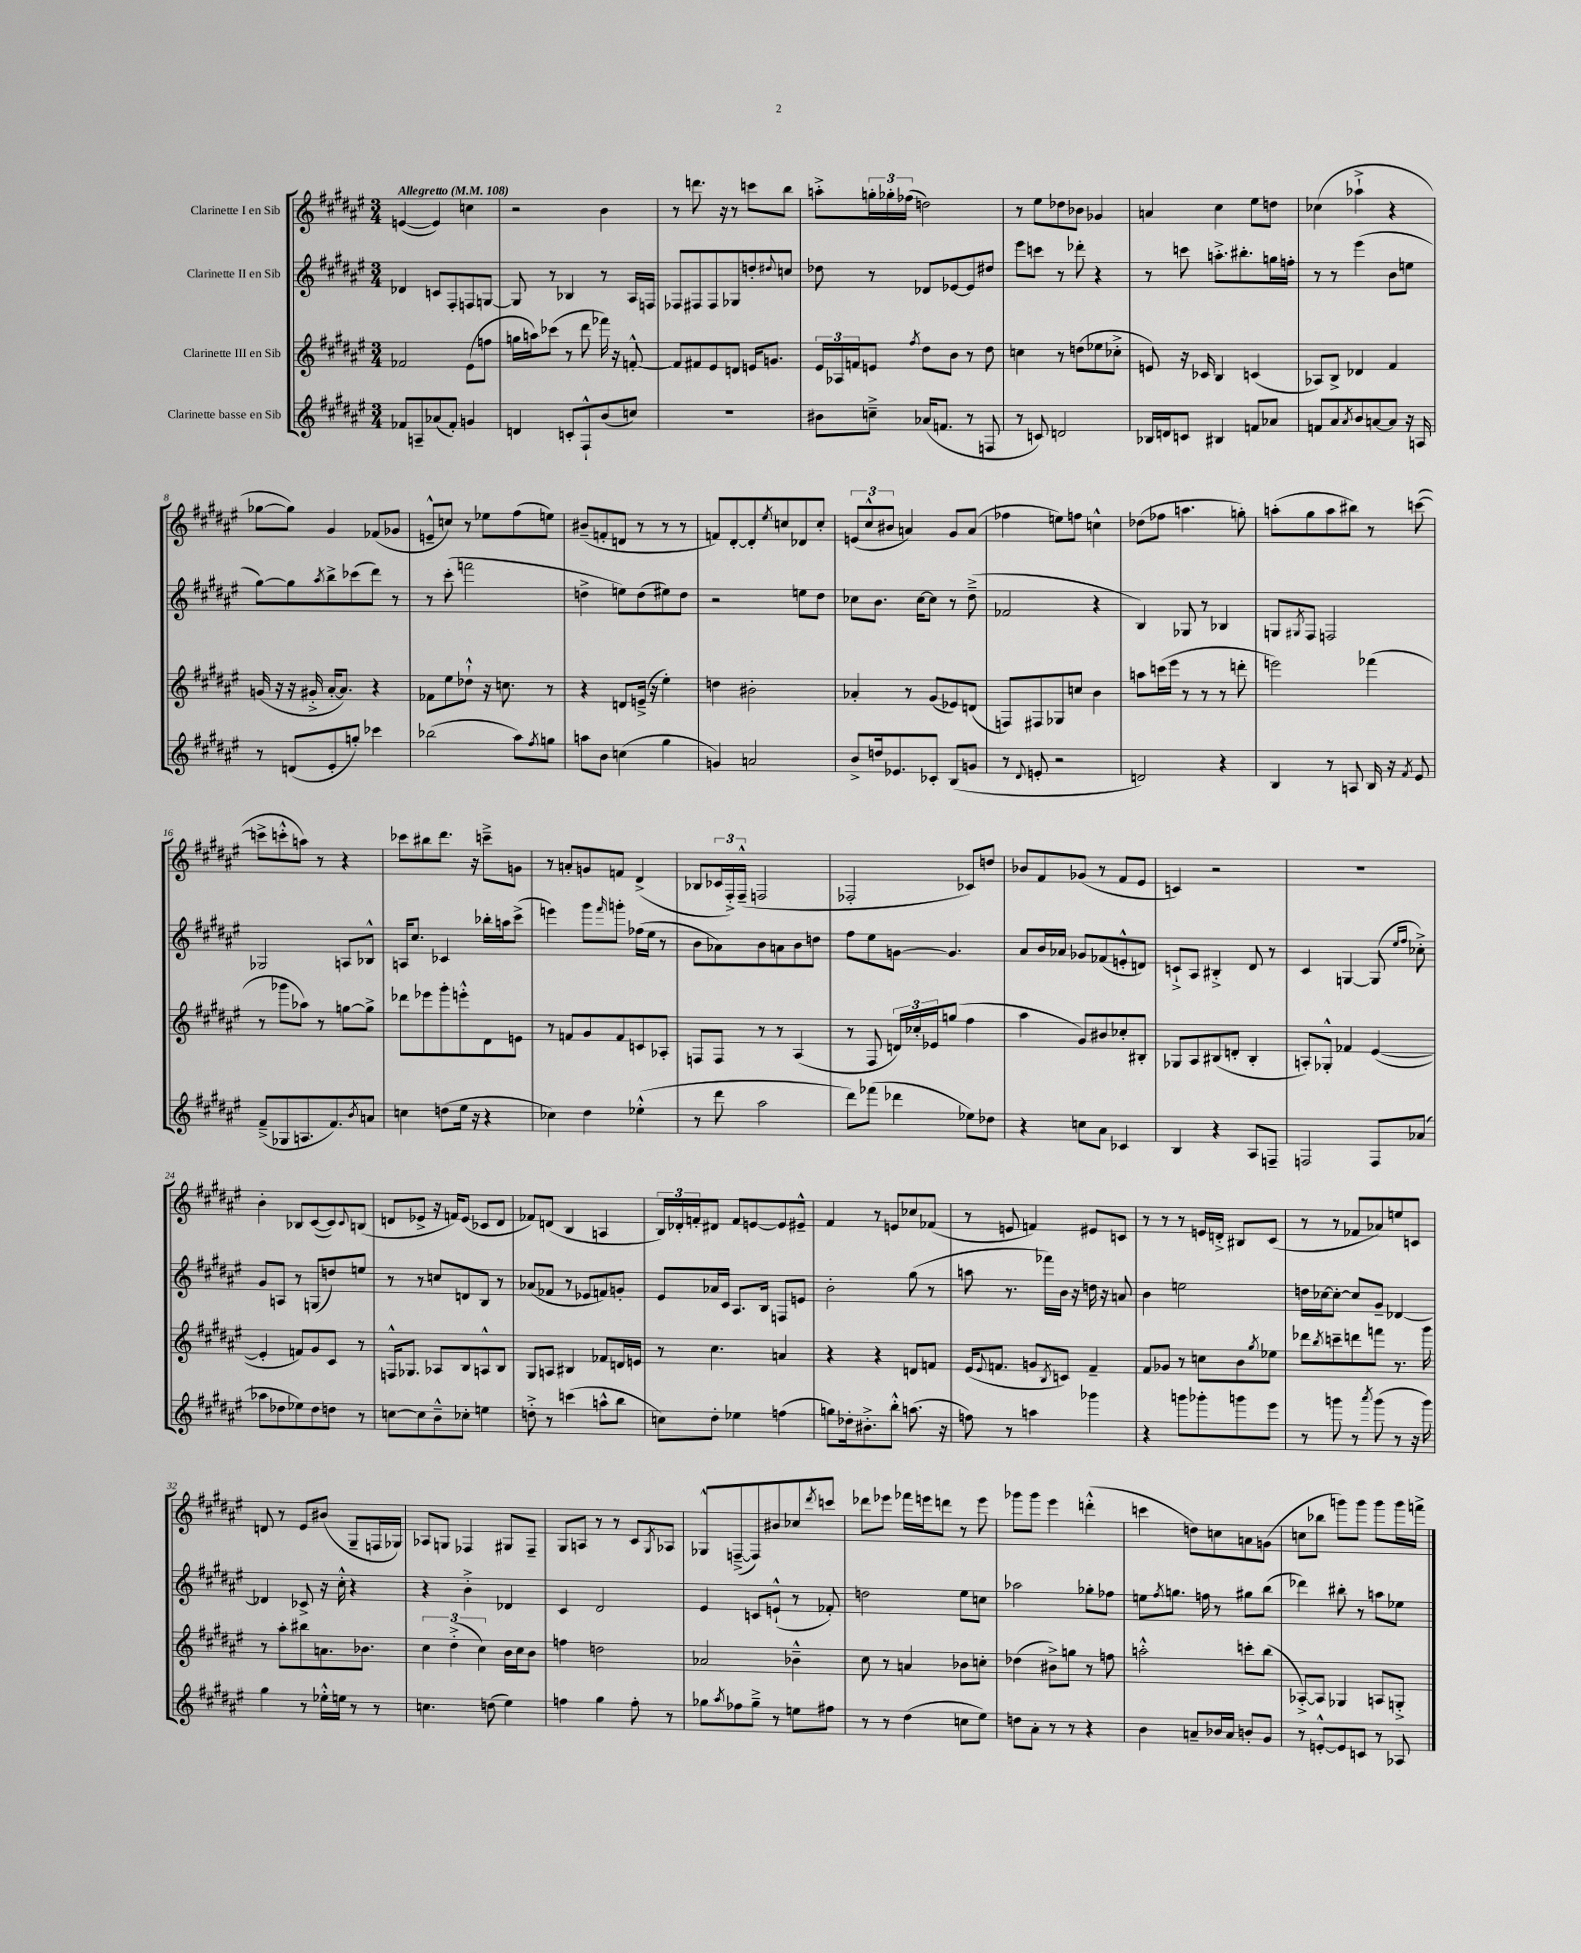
<<
\new StaffGroup <<
\new Staff = "s0" \with { instrumentName = "Clarinette I en Sib" } {
    \clef treble \key fis \major \numericTimeSignature \time 3/4 \tempo "Allegretto" 4 = 108
    e'4~( e'4) c''4 |
    r2 b'4 |
    r8 d'''8. r16 r8 c'''8 b''8 |
    a''8-.-> \tuplet 3/2 { g''16-. ges''16-. fes''16( } d''2) |
    r8 eis''8 des''8 bes'8 ges'4 |
    a'4 cis''4 eis''8 d''8 |
    ces''4( aes''4-!-> r4 |
    ges''8~ ges''8) gis'4 fes'8( ges'8 |
    e'8---^ c''8) r8 ees''8 fis''8( e''8) |
    bis'8--( f'8-. d'8 r8 r8 r8 |
    f'8) dis'8~-. dis'8-. \acciaccatura { eis''8 } c''8 des'8 c''8-. |
    \tuplet 3/2 { e'8( cis''8-^ bis'8 } a'4) gis'8 a'8( |
    fes''4 e''8) f''8 c''4-^ |
    des''8( fes''8 a''4. g''8-.) |
    a''8-.( gis''8 a''8 bis''8) r8 c'''8~( |
    c'''8-> c'''8-.-^ a''8) r8 r4 |
    ces'''8 bis''8 dis'''8. r16 c'''8---> g'8 |
    r8 a'8-. g'8 f'8 dis'4->( |
    bes8 \tuplet 3/2 { ces'16 fis16-.->) fis16---^( } f2 |
    fes2-. ces'8) d''8 |
    bes'8 fis'8 ges'8( r8 fis'8 eis'8 |
    c'4) r2 |
    R2. |
    b'4-. bes8 cis'8~( cis'8) \appoggiatura { cis'8 } b8( |
    d'8 ees'8-> r16 f'16) ees'8( ces'8 d'8 |
    fes'8) d'8( b4 a4 |
    \tuplet 3/2 { b16) des'16-. f'16-. } dis'8 f'8 e'8~ e'8 eis'8---^ |
    fis'4 r8 e'8 ces''8 fes'8( |
    r8 e'8 f'4) eis'8 c'8 |
    r8 r8 r8 e'16 d'16-.-> bis8 cis'8( |
    r8 r8 fes'8 aes'8) e''8 c'8 |
    d'8 r8 eis'8 bis'8( gis8-- f16 ges16) |
    aes8 g8 fes4 gis8 fes8-- |
    gis8 a8 r8 r8 cis'8 \acciaccatura { gis8 } aes8 |
    ges8-^ f8~--->( f8) bis'8 ces''8 \acciaccatura { dis'''8 } c'''8 |
    des'''8 ees'''8 fes'''16 e'''16 d'''8 r8 e'''8 |
    ges'''8 ges'''8 eis'''4 d'''4-.-^( |
    c'''4 d''8) c''8 a'8 g'8( |
    c''8 bes''8 g'''8) g'''8 g'''8 g'''16 f'''16-> \bar "|." |
}
\new Staff = "s1" \with { instrumentName = "Clarinette II en Sib" } {
    \clef treble \key fis \major \numericTimeSignature \time 3/4
    des'4 c'8 fis8-. f8 g8~ |
    g8 r8 bes4 r8 ais16 f16 |
    fes8 fis8 fis8 ges8 d''8-. \appoggiatura { dis''8 } c''8 |
    des''8 r8 des'8 ees'8~ ees'8 dis''8 |
    eis'''8 c'''8 r8 des'''8-. r4 |
    r8 c'''8 a''8.-.-> bis''8.-. g''16 f''16-. |
    r8 r8 eis'''4( b'8 e''8 |
    gis''8~) gis''8 \acciaccatura { ais''8 } b''8-> ces'''8( dis'''8) r8 |
    r8 cis'''8-.( f'''2 |
    d''4-> e''8) d''8( eis''8) d''8 |
    r2 e''8 dis''8 |
    ces''8 b'8. ces''16~ ces''8 r8 dis''8--->( |
    fes'2 r4 |
    b4) ges8 r8 bes4 |
    g8 \acciaccatura { gis8 } fis8 f2 |
    ges2 a8 bes8-^ |
    a16 cis''8. ces'4 bes''16-. a''16 cis'''8->( |
    e'''4) gis'''8 \grace { fis'''16 } g'''8-. fes''16( eis''16 r8 |
    b'8 aes'8) b'8 a'8 b'8 d''8 |
    fis''8 eis''8 g'8~ g'4. |
    ais'8 b'16 aes'16 ges'8 fes'8( e'8-.-^ d'8) |
    c'8-!-> ais8 bis4-.-> dis'8 r8 |
    cis'4 g4~ g8( \grace { eis''16 fis''16 } ces''8-.->) |
    gis'8 a8 r8 g8( d''8) e''8 |
    r8 r8 c''8 d'8 b8 r8 |
    aes'8( fes'8 r8 ees'8 f'8) g'8-. |
    eis'8 aes'16 cis'16 ais8. b16 f8 e'8 |
    b'2-. gis''8( r8 |
    a''8 r8. fes'''16) b'16 r16 d''16 r16 a'8 |
    b'4 e''2 |
    d''16 ces''16~ ces''8~-. ces''8 gis'8-- des'4~ |
    des'4 ces'8-> r16 cis''16-.-^ r4 |
    r4 b'4-.-> des'4 |
    cis'4 dis'2 |
    eis'4 c'8 e'8-!-^( r8 fes'8-.) |
    d''2 eis''8 c''8 |
    aes''2 ges''8-. fes''8 |
    e''8 \acciaccatura { fis''8 } g''8. f''16 r8 gis''8 b''8( |
    des'''4) bis''8-. r8 a''8 ees''8 \bar "|." |
}
\new Staff = "s2" \with { instrumentName = "Clarinette III en Sib" } {
    \clef treble \key fis \major \numericTimeSignature \time 3/4
    fes'2 eis'8( f''8 |
    g''16 a''16) ces'''8( r8 dis'''8 fes'''16) r16 f'8~-.-^ |
    f'8 fis'8 eis'8 d'8 e'16 g'8. |
    \tuplet 3/2 { eis'16 aes16 f'16 } e'8 \acciaccatura { fis''8 } dis''8 b'8 r8 dis''8 |
    c''4 r8 d''8( ees''8 ces''8-.-> |
    e'8) r16 ces'16 b4 c'4( |
    aes8) b8-> des'4 fis'4 |
    g'16( r16 r16 gis'16-.-> ais'16~-. ais'8.) r4 |
    fes'8 eis''8 des''8-!-^ r16 c''8. r8 |
    r4 d'8 e'16--->( r16 eis''4-.) |
    d''4 bis'2-. |
    aes'4-. r8 gis'8( ees'8) d'8( |
    f8) fis8 ges8 c''8 b'4 |
    a''8 c'''16( eis'''16 r8 r8 r8 d'''8-. |
    e'''2) fes'''4( |
    r8 ges'''8 aes''8) r8 g''8~ g''8-> |
    des'''8 ees'''8 gis'''8-. e'''8-.-^ dis'8 e'8 |
    r8 f'8 gis'8 f'8 c'8 aes8-. |
    f8 f8 r8 r8 ais4( |
    r8 fis8 \tuplet 3/2 { d'16) ces''16-. ees'16 } g''8( fis''4 |
    ais''4 gis'8) bis'8 ces''8-. bis8-. |
    ges8 ais8 bis8( d'8-. bis4-. |
    a8-.) ges8-.-^ fes'4 eis'4~( |
    eis'4-. f'8) gis'8 cis'8 r8 |
    f16-^ ges8. aes8 b8 a8-^ b8 |
    gis8 a8 bis4 fes'8 d'16 e'16 |
    r8 cis''4. a'4 |
    r4 r4 d'8 f'8 |
    eis'16( \appoggiatura { eis'8 } f'8. g'8 \acciaccatura { b8 } c'8) f'4-- |
    fis'8 ges'8 r8 c''8 b'8 \acciaccatura { gis''8 } ees''8 |
    des'''8 \acciaccatura { b''8 } c'''8-- d'''8 f'''8 r8. gis'''16 |
    r8 ais''8-. bis''8 a'8. bes'8. |
    \tuplet 3/2 { cis''4 dis''4-.->( cis''4) } b'16 cis''16 b'8 |
    f''4 d''2 |
    aes'2 bes'4---^ |
    cis''8 r8 a'4 bes'8 c''8-. |
    des''4( bis'8->) g''8 r8 f''8 |
    a''2-.-^ c'''8-. b''8( |
    aes8~-.->) aes8 ges4 a8 g8-.-> \bar "|." |
}
\new Staff = "s3" \with { instrumentName = "Clarinette basse en Sib" } {
    \clef treble \key fis \major \numericTimeSignature \time 3/4
    fes'8 a8-- aes'8( fes'8-.) g'4 |
    d'4 c'8-. fis8-!-^ b'8( c''8) |
    R2. |
    bis'8 c''8---> aes'16( f'8. r8 f8 |
    r8 c'8) d'2 |
    bes16 d'16 c'8 bis4 f'8 aes'8 |
    f'8 ais'8 \acciaccatura { ais'8 } b'8 a'8~ a'8 r16 a16 |
    r8 d'8( eis'8-. g''8-.) ces'''4 |
    bes''2( ais''8) \acciaccatura { fis''8 } g''8 |
    a''8 b'8 c''4( gis''4 |
    g'4) a'2 |
    b'8-> d''16 ees'8. ces'8-. b8( g'8 |
    r8 \appoggiatura { dis'8 } e'8-. r2 |
    d'2) r4 |
    b4 r8 a8 b16 r16 \acciaccatura { fis'8 } eis'8 |
    fis'8--->( ges8 a8. fis'8.) \acciaccatura { b'8 } a'8 |
    c''4 d''8( eis''16 r16 r4 |
    ces''4) dis''4 ees''4-.-^( |
    r8 dis'''8 ais''2 |
    dis'''8) fes'''8( des'''4 ees''8) des''8 |
    r4 c''8 ais'8 ces'4 |
    b4 r4 ais8 f8-- |
    f2 f8 aes'8( |
    aes''8 des''8 ees''8) des''8 d''8 r8 |
    c''8~ c''8 b'8---^ ces''8-. e''4 |
    d''8-.-> r8 c'''4( a''8-^ b''8 |
    c''8) dis''8-. ees''4 f''4( |
    g''8) des''16-. bis'8.-.-> b''8-.-^ a''8.( r16 |
    f''8) r8 a''4 ges'''4 |
    r4 g'''8 ges'''8-. g'''8 eis'''8 |
    r8 g'''8 r8 \acciaccatura { ais'''8 } g'''8( r8 r16 g'''16) |
    gis''4 r8 ees''16-.-^ e''16 r8 r8 |
    c''4. d''8( eis''4) |
    f''4 gis''4 f''8-. r8 |
    ges''8 \acciaccatura { ais''8 } fes''8 ges''8---> r8 e''8 fis''8 |
    r8 r8 dis''4( c''8 eis''8) |
    d''8 ais'8-. r8 r8 r4 |
    b'4 a'8-- bes'16 a'16 b'8-. gis'8 |
    r8 e'8~-.-^ e'8 c'8 r8 aes8 \bar "|." |
}
>>
>>
